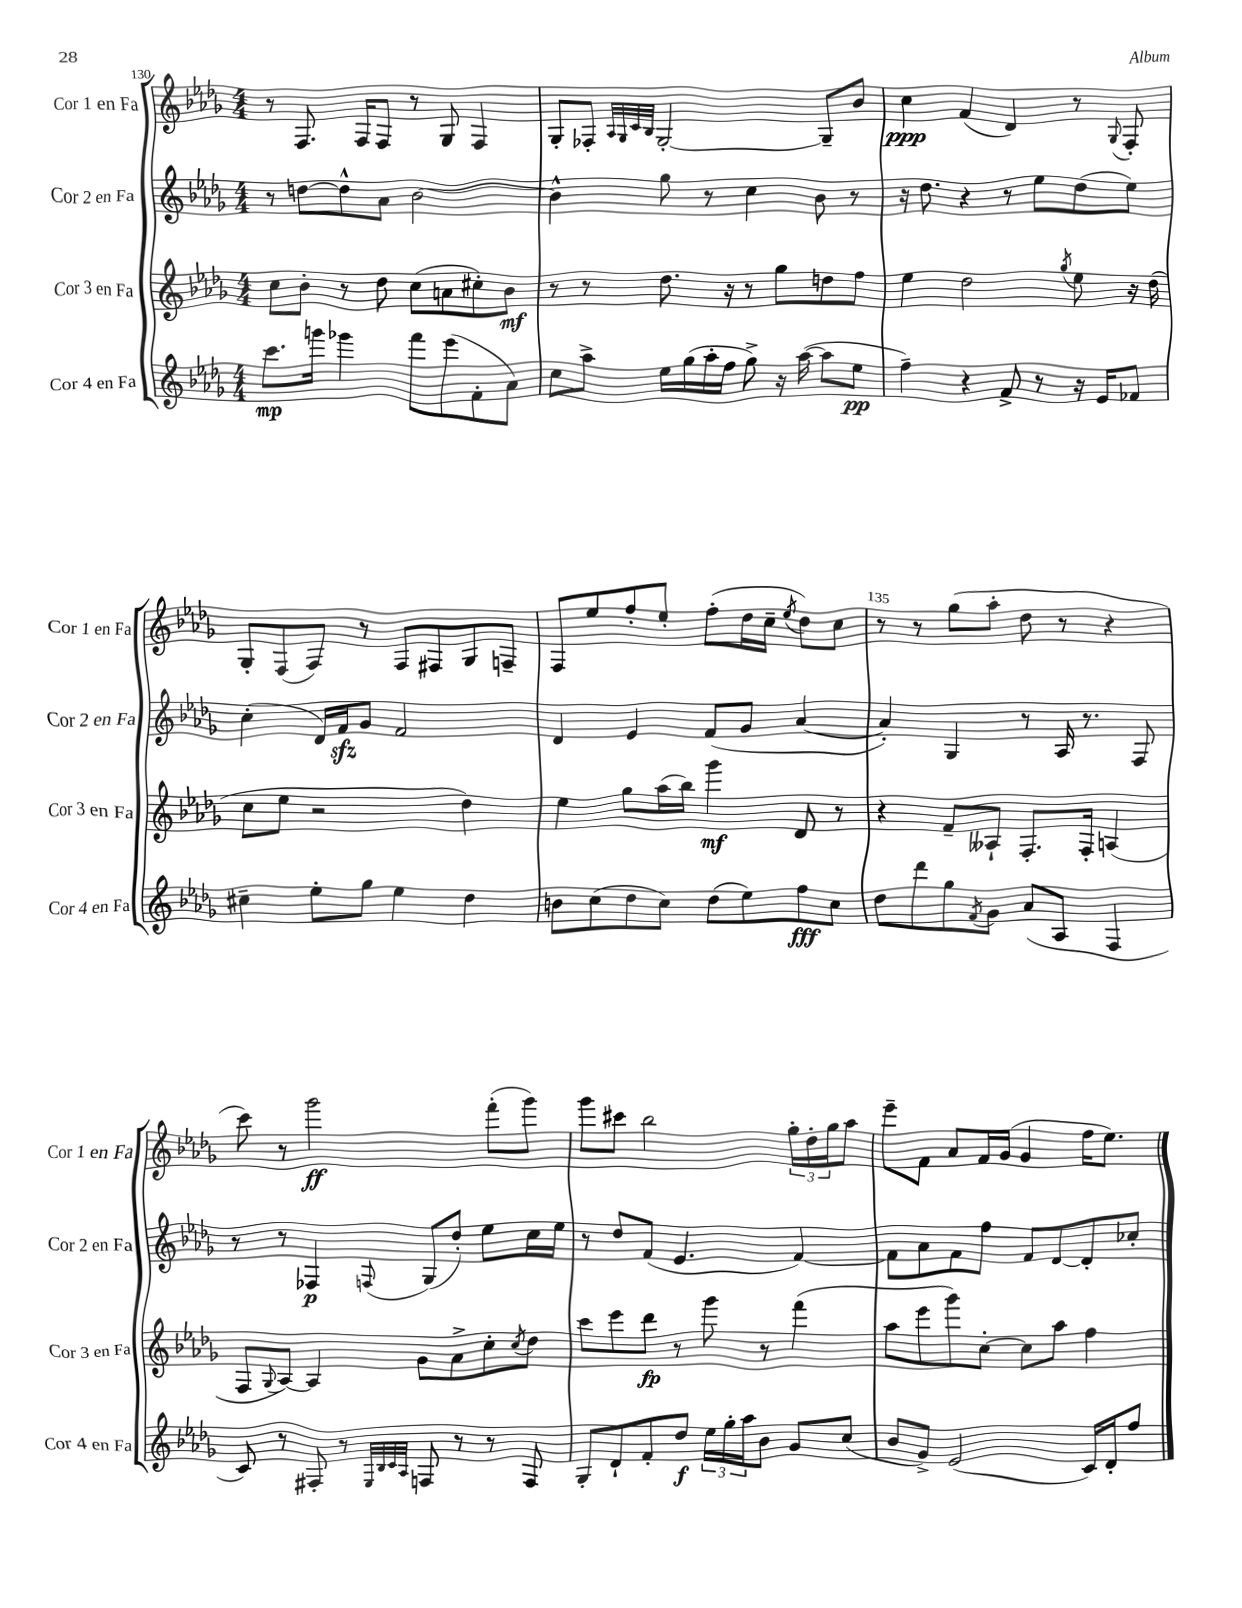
<<
\new StaffGroup <<
\new Staff = "s0" \with { instrumentName = "Cor 1 en Fa" shortInstrumentName = "Cor 1 en Fa" } {
    \clef treble \key des \major \numericTimeSignature \time 4/4
    r8 f8. f16 f8 r8 ges8 f4 |
    ges8-. fes8-. \grace { aes32 ges32 c'32 bes32 } ges2~-. ges8-- bes'8 |
    c''4\ppp f'4( des'4) r8 \appoggiatura { ges8 } f8-. |
    ges8-. f8( f8) r8 f8 fis8 ges8 f8-- |
    f8 ees''8 f''8-. ees''8-. f''8-.( des''16 c''16-- \acciaccatura { ees''8 } des''8) c''8 |
    r8 r8 ges''8( aes''8-. des''8 r8 r4 |
    c'''8) r8 ges'''2\ff f'''8-.( ges'''8) |
    ges'''8 cis'''8 bes''2 \tuplet 3/2 { ges''16-. des''16-. ges''16 } aes''8 |
    ees'''8-- f'8 aes'8 f'16 ges'16( ges'4 f''16 ees''8.) \bar "|." |
}
\new Staff = "s1" \with { instrumentName = "Cor 2 en Fa" shortInstrumentName = "Cor 2 en Fa" } {
    \clef treble \key des \major \numericTimeSignature \time 4/4
    r8 d''8~ d''8-^ aes'8 bes'2~ |
    bes'4-^ ges''8 r8 c''4 bes'8 r8 |
    r16 des''8. r4 r8 ees''8 des''8( ees''8) |
    c''4-.( des'16) f'16\sfz ges'8 f'2 |
    des'4 ees'4 f'8( ges'8 aes'4~ |
    aes'4-.) ges4 r8 aes16 r8. f8 |
    r8 r8 fes4\p \appoggiatura { f8 } ges8( des''8-.) ees''8 c''16 ees''16 |
    r8 des''8 f'8( ees'4. f'4~) |
    f'8 aes'8 f'8 f''8 f'8 des'8~ des'8-. ces''8-. \bar "|." |
}
\new Staff = "s2" \with { instrumentName = "Cor 3 en Fa" shortInstrumentName = "Cor 3 en Fa" } {
    \clef treble \key des \major \numericTimeSignature \time 4/4
    c''8 bes'8-. r8 des''8 c''8( a'8 cis''8-.) bes'8\mf |
    r8 r8 des''8. r16 r8 ges''8 d''8 f''8 |
    ees''4 des''2 \acciaccatura { ges''8 } ees''8 r16 des''16( |
    c''8 ees''8 r2 des''4) |
    ees''4 ges''8 aes''16( bes''16) ges'''4\mf des'8 r8 |
    r4 f'8-- aeses8-! f8.-. f16-. a4( |
    f8 \appoggiatura { ges8 } aes8~) aes4 ges'8 aes'8-> c''8-. \acciaccatura { c''8 } des''8 |
    c'''8 ees'''8 des'''8\fp r8 ges'''8 r8 f'''4( |
    aes''8 ees'''8 ges'''8) c''8~-. c''8 aes''8 f''4 \bar "|." |
}
\new Staff = "s3" \with { instrumentName = "Cor 4 en Fa" shortInstrumentName = "Cor 4 en Fa" } {
    \clef treble \key des \major \numericTimeSignature \time 4/4
    c'''8.\mp g'''16 ges'''4 f'''8 ees'''8( f'8-. aes'8) |
    c''8 aes''8-> ees''16 ges''16( aes''16-. f''16 ges''8->) r16 aes''16~( aes''8 ees''8\pp |
    f''4--) r4 f'8-> r8 r16 ees'16 fes'8 |
    cis''4-- ees''8-. ges''8 ees''4 des''4 |
    b'8 c''8( des''8 c''8) des''8( ees''8) f''8\fff c''8 |
    des''8 des'''8 ges''8 \acciaccatura { f'8 } ges'8 aes'8( aes8 f4 |
    c'8) r8 fis8-. r8 \grace { ees32 bes32 c'32 aes32 } f8 r8 r8 f8 |
    ges8-. des'8-! f'8-. des''8\f \tuplet 3/2 { ees''16 ges''16-. aes''16 } bes'8 ges'8 c''8( |
    bes'8 ges'8->) ees'2( c'16) des'16-. f''8 \bar "|." |
}
>>
>>
\layout { \context { \Score currentBarNumber = #130 \override BarNumber.break-visibility = ##(#f #t #t) barNumberVisibility = #(every-nth-bar-number-visible 5) } }
